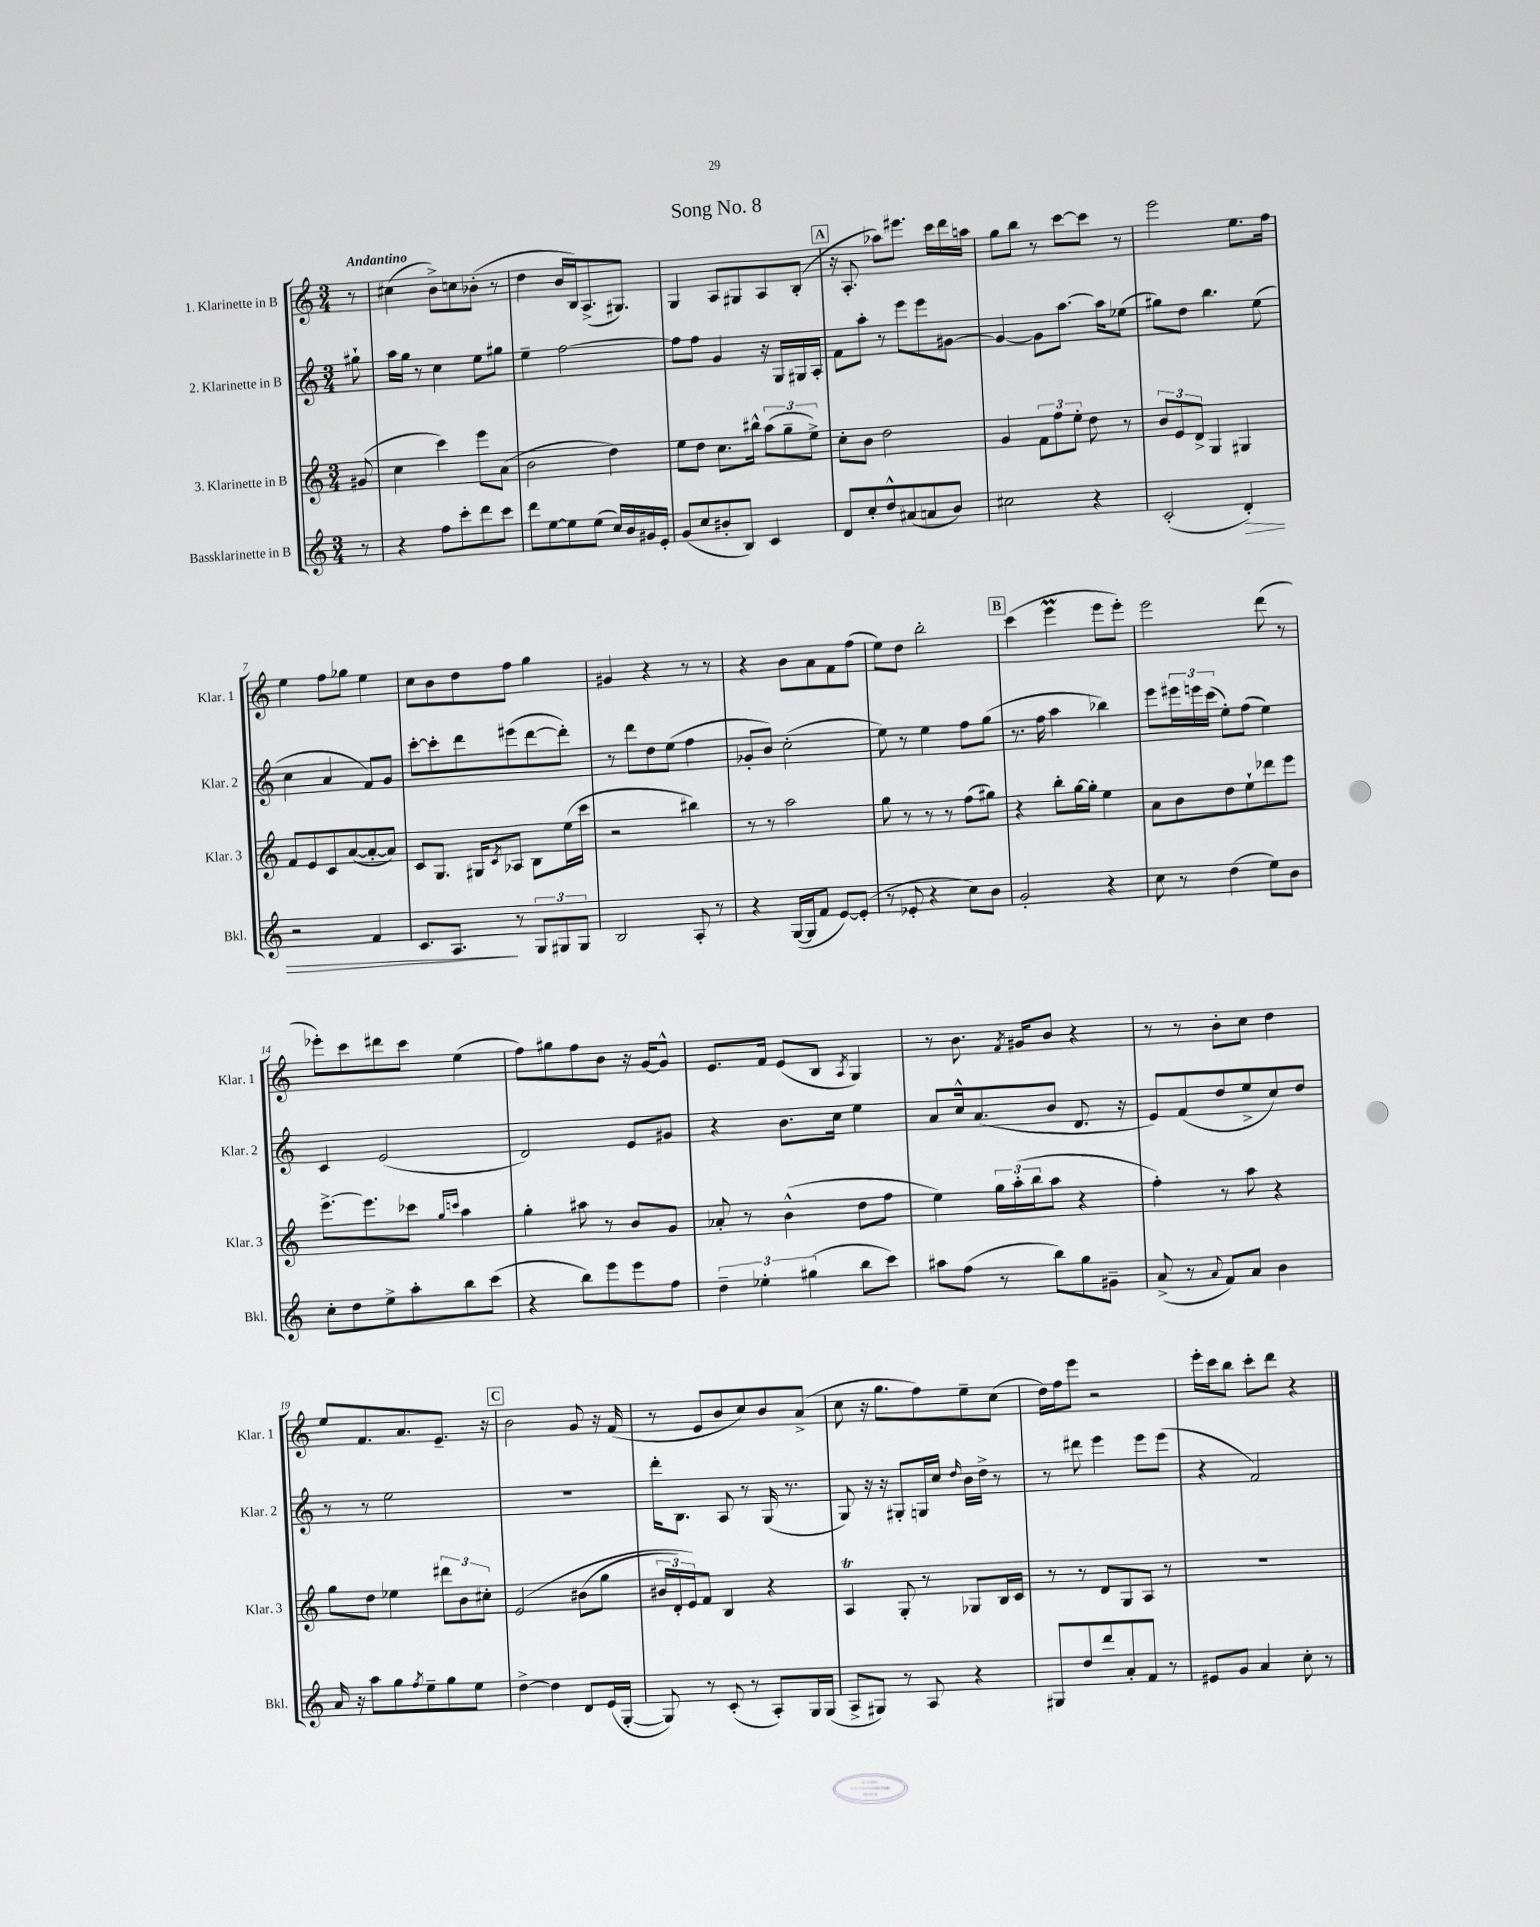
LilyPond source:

\header { title = "Song No. 8" }
<<
\new StaffGroup <<
\new Staff = "s0" \with { instrumentName = "1. Klarinette in B" shortInstrumentName = "Klar. 1" } {
    \clef treble \key c \major \numericTimeSignature \time 3/4 \partial 8 \tempo "Andantino"
    r8 |
    cis''4( b'8->) c''8 bes'8-.( r8 |
    d''4 b'16 b16) a8.->( gis8.) |
    g4 a8 gis8 a8 b8-.( |
    \mark \markup { \box "A" } r16 a8.-. aes''8) eis'''8. c'''16 d'''16 a''16 |
    g''8 b''8 r8 c'''8~ c'''8 r8 |
    e'''2 e''8. f''16 |
    e''4 f''8 ges''8 e''4 |
    c''8 b'8 d''8 f''8 g''4 |
    gis'4 r4 r8 r8 |
    r4 b'8 a'8 f'8 f''8( |
    e''8) d''8 b''2-. |
    \mark \markup { \box "B" } c'''4( e'''4\prall e'''8 e'''8-.) |
    e'''2 d'''8( r8 |
    ees'''8-.) c'''8 dis'''8 c'''8 e''4( |
    f''8) gis''8 f''8 b'8 r16 g'16~ g'8-^ |
    e'8. f'16 e'8( b8 \acciaccatura { a8 } g4) |
    r8 b'8. \acciaccatura { f'8 } gis'16 b'8 r4 |
    r8 r8 b'8-. c''8 d''4 |
    e''8 f'8. a'8. e'8.-- r16 |
    \mark \markup { \box "C" } b'2 g'8 r16 f'16( |
    r8 e'8 b'8 c''8) b'8 a'8->( |
    c''8 r16 g''8. f''8) e''8-- c''8( |
    d''16) f''16 e'''8 r2 |
    e'''16-. c'''16 b''8 c'''8-. d'''8 r4 \bar "|." |
}
\new Staff = "s1" \with { instrumentName = "2. Klarinette in B" shortInstrumentName = "Klar. 2" } {
    \clef treble \key c \major \numericTimeSignature \time 3/4 \partial 8
    gis''8-! |
    a''16 g''16 r8 c''4 e''8 gis''8 |
    e''4-- f''2~ |
    f''8 f''8 g'4 r16 g16 gis16 a16-. |
    \mark \markup { \box "A" } f'8 a''8-. r8 e'''8 e'''8 gis'8~ |
    gis'4~ gis'8 a''8.~ a''16 ees''8( |
    gis''8) d''8 b''4. e''8( |
    c''4 a'4 f'8) g'8 |
    c'''8~-. c'''8-. d'''8 eis'''8( d'''8~ d'''8-.) |
    r8 d'''8 d''8 e''8( f''4 |
    ges'8-. b'8) c''2-.( |
    e''8) r8 e''4 f''8 g''8( |
    \mark \markup { \box "B" } r8. f''16 a''4 bes''4) |
    e'''8 \tuplet 3/2 { eis'''16 e'''16 c'''16( } e''8-.) f''8( e''4) |
    c'4 e'2( |
    d'2) e'8 gis'8 |
    r4 b'8. c''16 e''4 |
    a'8 c''16-^ a'8.( b'8 d'8. r16 |
    e'8) f'8( d''8 e''8-> c''8) d''8 |
    r8 r8 e''2 |
    \mark \markup { \box "C" } R2. |
    d'''16-. b8. a8 r8 g16( r8. |
    g8) r16 r16 gis8-. g16 c''16 \grace { d''16 } b'16 d''16-> r8 |
    r8 dis'''8 e'''4 e'''8 e'''8( |
    r4 f'2) \bar "|." |
}
\new Staff = "s2" \with { instrumentName = "3. Klarinette in B" shortInstrumentName = "Klar. 3" } {
    \clef treble \key c \major \numericTimeSignature \time 3/4 \partial 8
    gis'8( |
    c''4 c'''4) e'''8 a'8( |
    b'2 d''4) |
    e''8 d''8 c''8. bis''16-^ \tuplet 3/2 { a''8( g''8-- e''8->) } |
    \mark \markup { \box "A" } c''8-. b'8 d''2 |
    g'4 \tuplet 3/2 { f'8 f''8 e''8-. } d''8 r8 |
    \tuplet 3/2 { b'8 e'8 d'8-> } g4 gis4 |
    f'8 e'8 c'8 a'8~( a'8~-. a'8) |
    c'8 g8. gis16 \acciaccatura { c'8 } aes8 b8 e''16( c'''16 |
    r2 bis''4) |
    r8 r8 a''2 |
    g''8 r8 r8 r8 f''8( gis''8) |
    \mark \markup { \box "B" } r4 b''8-. g''16~ g''16-. e''4 |
    a'8 b'8 d''8 e''8-! des'''8 e'''8 |
    e'''8.~-> e'''8. ces'''8 \grace { g''16 c'''16 } a''4 |
    g''4-. ais''8 r8 b'8 g'8 |
    aes'8-. r8 b'4-^( d''8 f''8 |
    e''4) \tuplet 3/2 { g''16 a''16-.( b''16 } a''8 r4 |
    f''4-.) r8 a''8 r4 |
    g''8 d''8 ees''4 \tuplet 3/2 { dis'''8 b'8 cis''8-. } |
    \mark \markup { \box "C" } e'2\( bis'8( g''8 |
    \tuplet 3/2 { bis'16 d'16-.) e'16\) } f'8 b4 r4 |
    a4\trill g8-. r8 ges8 b16 c'16 |
    r8 r8 d'8 g8 a8 r8 |
    R2. \bar "|." |
}
\new Staff = "s3" \with { instrumentName = "Bassklarinette in B" shortInstrumentName = "Bkl." } {
    \clef treble \key c \major \numericTimeSignature \time 3/4 \partial 8
    r8 |
    r4 f''8 c'''8-. d'''8 c'''8 |
    d'''8 e''8~ e''8 e''8( c''16) b'16 gis'16 e'16-. |
    g'8( c''8 bis'8-. b8) c'4 |
    \mark \markup { \box "A" } d'8 c''8-. d''8-^ ais'8( a'8 b'8) |
    cis''2 r4 |
    c'2-.( d'4-.\>) |
    r2 f'4 |
    c'8. a8.\! r8 \tuplet 3/2 { g8 gis8 gis8 } |
    b2 a8-. r8 |
    r4 g16~( g16 f'8 e'8~) e'8-.( |
    r8 ees'8-. r4 c''8) b'8 |
    \mark \markup { \box "B" } g'2-. r4 |
    c''8 r8 d''4( e''8) b'8 |
    c''8-. d''8 e''8-> a''8-. b''8 c'''8( |
    r4 b''8) e'''8 e'''8 f''8 |
    \tuplet 3/2 { d''4-- ees''4-. gis''4( } b''8 c'''8) |
    ais''8 f''8( r8 b''8) g''8 gis'8-- |
    a'8->( r8 \appoggiatura { a'8 } f'8) a'8 b'4 |
    a'16 r16 a''8 g''8 \acciaccatura { f''8 } e''8-- g''8 e''8 |
    \mark \markup { \box "C" } d''4~-> d''4 d'8 e'16( g16~-. |
    g8) r8 c'8-.( r8 a8-.) g16 g16( |
    a8-> gis8) r8 a8 r4 |
    gis8 d''8 d'''8 a'8-. f'8 r8 |
    eis'8 g'8 a'4 c''8-. r8 \bar "|." |
}
>>
>>
